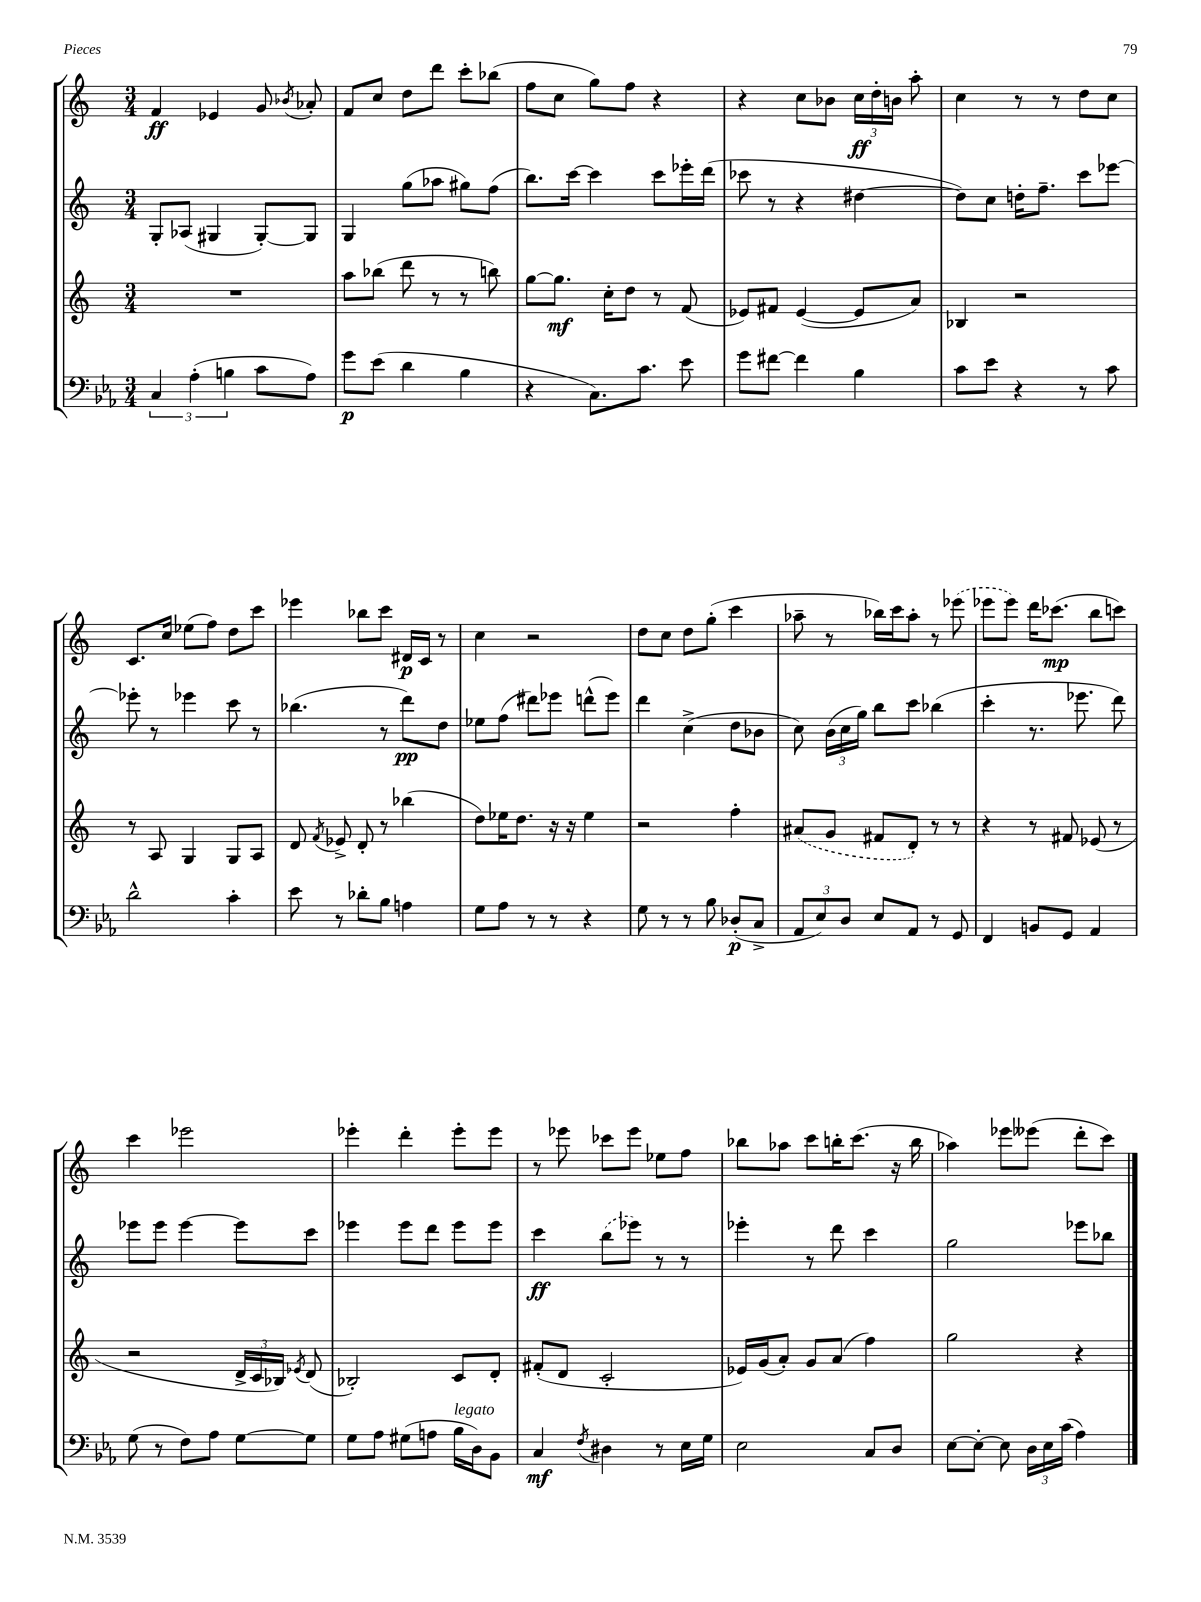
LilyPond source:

<<
\new StaffGroup <<
\new Staff = "s0" {
    \clef treble \key c \major \numericTimeSignature \time 3/4
    \autoBeamOff f'4\ff ees'4 g'8 \acciaccatura { bes'8 } aes'8-. |
    f'8[ c''8] d''8[ d'''8] c'''8[-. bes''8]( |
    f''8[ c''8] g''8[) f''8] r4 |
    r4 c''8[ bes'8] \tuplet 3/2 { c''16[\ff d''16-. b'16] } a''8-. |
    c''4 r8 r8 d''8[ c''8] |
    c'8.[ c''16] ees''8[( f''8]) d''8[ c'''8] |
    ees'''4 bes''8[ c'''8] dis'16[\p c'16] r8 |
    c''4 r2 |
    d''8[ c''8] d''8[ g''8]-.( c'''4 |
    aes''8-- r8 bes''16[) c'''16 aes''8]-. r8 \once \slurDashed ees'''8( |
    ees'''8[ ees'''8]) d'''16[ ces'''8.]\mp( b''8[ c'''8]) |
    c'''4 ees'''2 |
    ees'''4-. d'''4-. ees'''8[-. ees'''8] |
    r8 ees'''8 ces'''8[ ees'''8] ees''8[ f''8] |
    bes''8[ aes''8] c'''8[ b''16-. c'''8.]( r16 b''16 |
    aes''4) ees'''8[ eeses'''8]( d'''8[-. c'''8]) \bar "|." |
}
\new Staff = "s1" {
    \clef treble \key c \major \numericTimeSignature \time 3/4
    \autoBeamOff g8[-. aes8]( gis4 gis8[~-.) gis8] |
    g4 g''8[( aes''8] gis''8[) f''8]( |
    b''8.[) c'''16]~ c'''4 c'''8[ ees'''16-. d'''16]( |
    ces'''8 r8 r4 dis''4~ |
    dis''8[) c''8] d''16[-. f''8.]-- c'''8[ ees'''8]~ |
    ees'''8-. r8 ees'''4 c'''8 r8 |
    bes''4.( r8 d'''8[\pp) d''8] |
    ees''8[ f''8]( dis'''8[) ees'''8] d'''8[-^( ees'''8]) |
    d'''4 c''4->( d''8[ bes'8] |
    c''8) \tuplet 3/2 { b'16[( c''16 g''16]) } b''8[ c'''8] bes''4( |
    c'''4-. r8. ees'''8. d'''8) |
    ees'''8[ ees'''8] ees'''4~ ees'''8[ c'''8] |
    ees'''4 ees'''8[ d'''8] ees'''8[ ees'''8] |
    c'''4\ff \once \slurDashed b''8[( ees'''8]) r8 r8 |
    ees'''4-. r8 d'''8 c'''4 |
    g''2 ees'''8[ bes''8] \bar "|." |
}
\new Staff = "s2" {
    \clef treble \key c \major \numericTimeSignature \time 3/4
    \autoBeamOff R2. |
    a''8[ bes''8]( d'''8 r8 r8 b''8) |
    g''8[~ g''8.]\mf c''16[-. d''8] r8 f'8( |
    ees'8[) fis'8] ees'4~( ees'8[ a'8]) |
    bes4 r2 |
    r8 a8 g4 g8[ a8] |
    d'8 \acciaccatura { f'8 } ees'8-> d'8-. r8 bes''4( |
    d''8[) ees''16 d''8.] r16 r16 ees''4 |
    r2 f''4-. |
    \once \slurDashed ais'8[( g'8] fis'8[ d'8]-.) r8 r8 |
    r4 r8 fis'8 ees'8( r8 |
    r2 \tuplet 3/2 { d'16[-> c'16 bes16]) } \acciaccatura { ees'8 } d'8( |
    bes2-.) c'8[ d'8]-. |
    fis'8[-.( d'8] c'2-. |
    ees'16[) g'16( a'8]-.) g'8[ a'8]( f''4) |
    g''2 r4 \bar "|." |
}
\new Staff = "s3" {
    \clef bass \key ees \major \numericTimeSignature \time 3/4
    \autoBeamOff \tuplet 3/2 { c4 aes4-.( b4 } c'8[ aes8]) |
    g'8[\p ees'8]( d'4 bes4 |
    r4 c8.[) c'8.] ees'8 |
    g'8[ fis'8]~ fis'4 bes4 |
    c'8[ ees'8] r4 r8 c'8 |
    d'2-^ c'4-. |
    ees'8 r8 des'8[-. bes8] a4 |
    g8[ aes8] r8 r8 r4 |
    g8 r8 r8 bes8 des8[-.\p( c8]-> |
    \tuplet 3/2 { aes,8[ ees8) d8] } ees8[ aes,8] r8 g,8 |
    f,4 b,8[ g,8] aes,4 |
    g8( r8 f8[) aes8] g8[~ g8] |
    g8[ aes8] gis8[( a8] bes16[^\markup { \italic "legato" } d16) bes,8] |
    c4\mf \acciaccatura { f8 } dis4 r8 ees16[ g16] |
    ees2 c8[ d8] |
    ees8[~ ees8]~-. ees8 \tuplet 3/2 { d16[ ees16 c'16]( } aes4) \bar "|." |
}
>>
>>
\layout { \context { \Score \remove "Bar_number_engraver" } }
